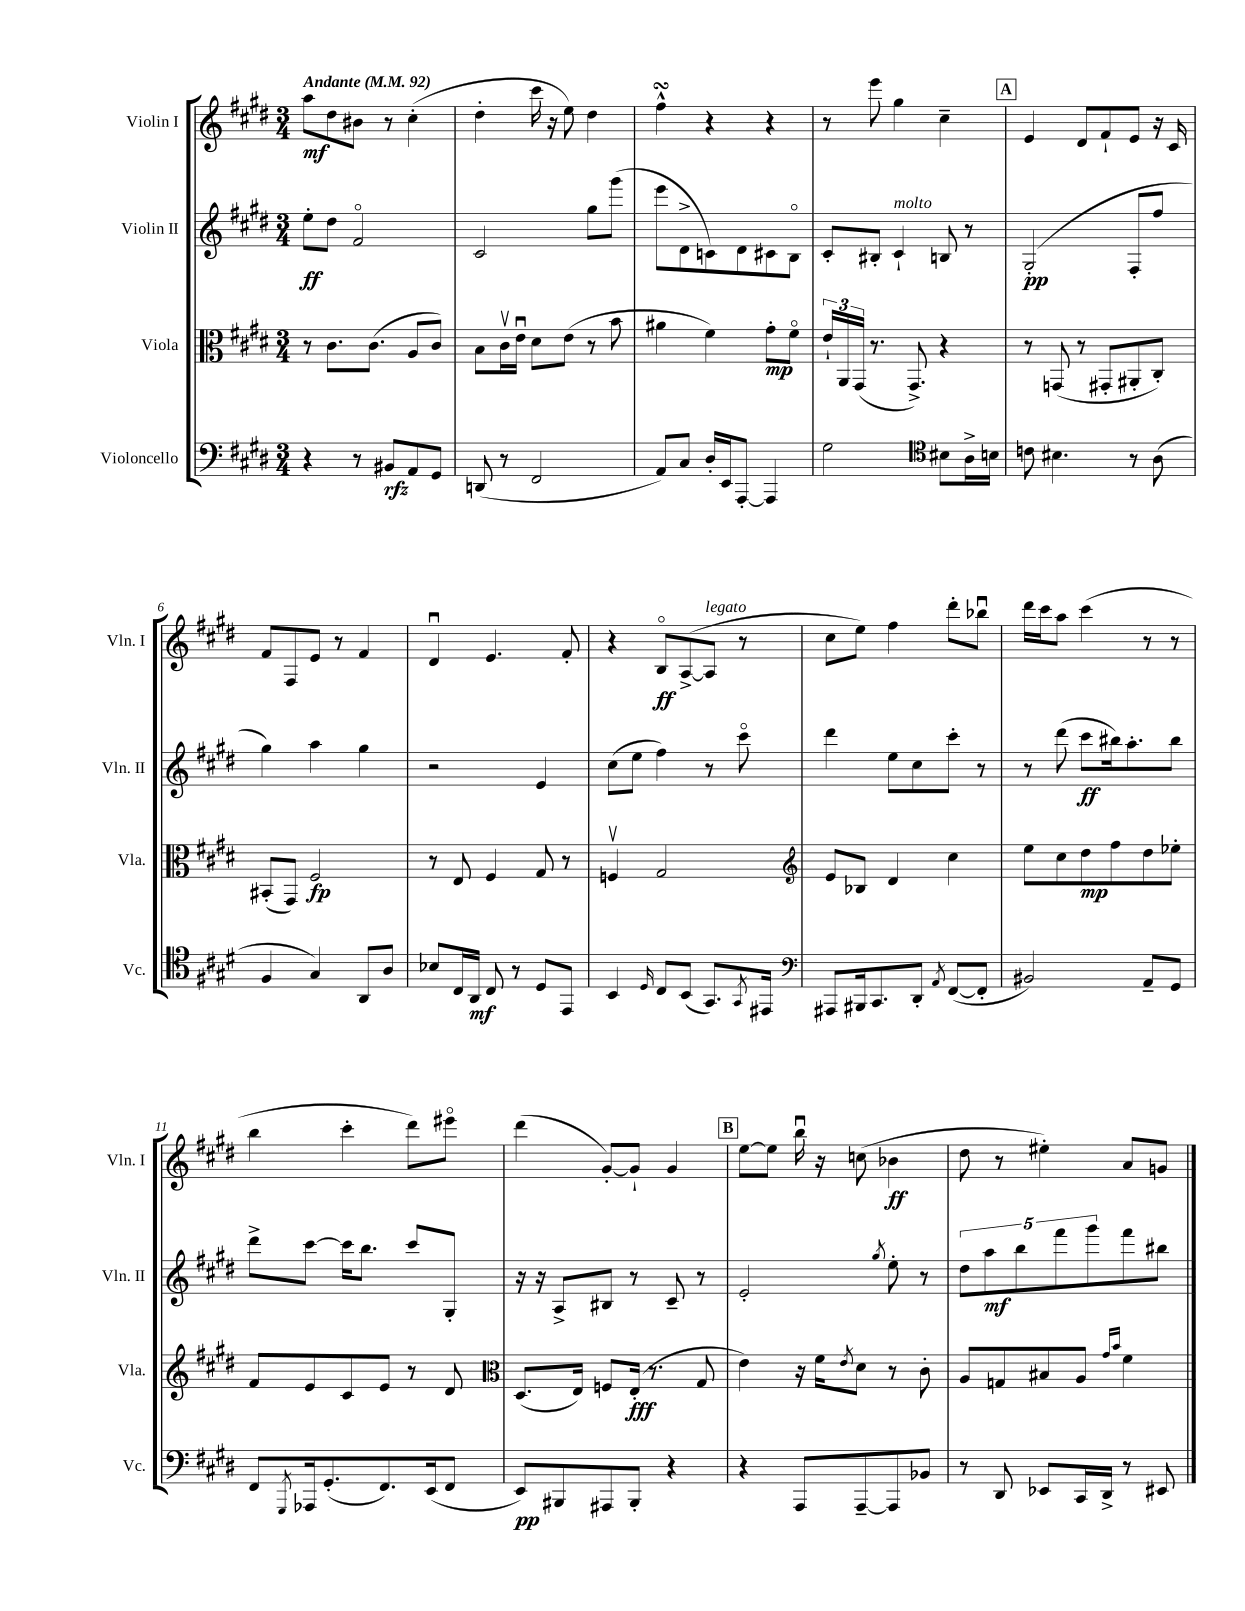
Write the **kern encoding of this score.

**kern	**kern	**kern	**kern
*staff4	*staff3	*staff2	*staff1
*clefF4	*clefC3	*clefG2	*clefG2
*k[f#c#g#d#]	*k[f#c#g#d#]	*k[f#c#g#d#]	*k[f#c#g#d#]
*M3/4	*M3/4	*M3/4	*M3/4
*MM92	*MM92	*MM92	*MM92
4r	8r	8ee'\L	8aa\L
.	8.c#\L	8dd#\J	8dd#\
8r	.	2f#o/	8b#\J
.	(8.c#\J	.	.
8BB#/L	.	.	8r
8AA/	8A/L	.	(4cc#'\
8GG#/J	8c#/J)	.	.
=	=	=	=
(8DD/	8B\L	2c#/	4dd#'\
8r	16c#v\L	.	.
.	16eu\JJ	.	.
2FF#/	8d#\L	.	16ccc#\
.	.	.	16r
.	(8e\J	.	8ee\)
.	8r	8gg#\L	4dd#\
.	8b\	(8ggg#\J	.
=	=	=	=
8AA/L)	4a#\	8eee\L	4ff#^^\
8C#/J	.	8d#^\	.
16D#'/LL	4f#\)	8c\)	4r
16EE/J	.	.	.
[8AAA'/J	.	8d#\	.
4AAA/]	8g#'\L	8c#\	4r
.	8f#o\J	8Bo\J	.
=	=	=	=
2G#\	24e`/LL	8c#'/L	8r
.	24AA/	.	.
.	(24GG#/JJ	.	.
.	8.r	8B#'/J	8eee\
.	.	4c#`/	4gg#\
.	8.GG#^/)	.	.
*clefC4	*	*	*
8B#\L	4r	8B/	4cc#~\
16A^\L	.	8r	.
16B\JJ	.	.	.
=	=	=	=
8c\	8r	(2G#'/	4e/
4.B#\	(8GG/	.	.
.	8r	.	8d#/L
.	8GG#'/L	.	8f#`/
8r	8AA#'/	8F#'/L	8e/J
(8A\	8C#'/J)	8ff#/J	16r
.	.	.	16c#/
=	=	=	=
4F#/	(8BB#'/L	4gg#\)	8f#/L
.	8GG#/J)	.	8F#/
4G#/)	2F#/	4aa\	8e/J
.	.	.	8r
8AA/L	.	4gg#\	4f#/
8A/J	.	.	.
=	=	=	=
8B-/L	8r	2r	4d#u/
16C#/L	8E/	.	.
16AA/JJ	.	.	.
8C#/	4F#/	.	4.e/
8r	.	.	.
8D#/L	8G#/	4e/	.
8EE/J	8r	.	8f#'/
=	=	=	=
4BB/	4Fv/	(8cc#\L	4r
.	.	8ee\J	.
16qqD#/	.	.	.
8C#/L	2G#/	4ff#\)	8Bo/L
(8BB/J	.	.	([8A^/
8.GG#/L)	.	8r	8A/]J
.	.	8ccc#o\	8r
8qGG#/	.	.	.
16EE#/Jk	.	.	.
=	=	=	=
*clefF4	*clefG2	*	*
8AAA#/L	8e/L	4ddd#\	8cc#\L
16BBB#/k	8B-/J	.	8ee\J)
8.CC#/	.	.	.
.	4d#/	8ee\L	4ff#\
8DD#'/J	.	8cc#\	.
8qAA/	.	.	.
([8FF#/L	4cc#\	8ccc#'\J	8ddd#'\L
8FF#'/]J	.	8r	8bb-u\J
=	=	=	=
2BB#/)	8ee\L	8r	16ddd#\LL
.	.	.	16ccc#\J
.	8cc#\	(8ddd#\	8aa\J
.	8dd#\	8ccc#\L	(4ccc#\
.	8ff#\	16bb#\k)	.
.	.	8.aa'\	.
8AA~/L	8dd#\	.	8r
8GG#/J	8ee-'\J	8bb#\J	8r
=	=	=	=
8FF#/L	8f#/L	8ddd#^\L	4bb\
8qGGG#/	.	.	.
16AAA-/k	8e/	[8ccc#\J	.
(8.GG#'/	.	.	.
.	8c#/	16ccc#\]LK	4ccc#'\
.	.	8.bb\J	.
8.FF#/)	8e/J	.	.
.	8r	8ccc#/L	8ddd#\L)
(16EE/k	.	.	.
8FF#/J	8d#/	8G#'/J	8eee#o\J
=	=	=	=
*	*clefC3	*	*
8EE/L)	(8.D#/L	16r	(4ddd#\
.	.	16r	.
8BBB#/	.	8A^/L	.
.	16E/Jk)	.	.
8AAA#/	8F/L	8B#/J	[8g#'/L)
8BBB#'/J	(16E'/Jk	8r	8g#`/]J
.	8.r	.	.
4r	.	8c#~/	4g#/
.	8G#/	8r	.
=	=	=	=
4r	4e\)	2e'/	[8ee\L
.	.	.	8ee\]J
8AAA/L	16r	.	16bbu\
.	16f#\LK	.	16r
.	8qe/	.	.
[8AAA~/	8d#\J	.	(8cc\
.	.	8qgg#/	.
8AAA/]	8r	8ee'\	4b-\
8BB-/J	8c#'\	8r	.
=	=	=	=
8r	8A/L	10dd#\L	8dd#\
.	.	10aa\	.
8DD#/	8G/	.	8r
.	.	10bb\	.
8EE-/L	8B#/	.	4ee#'\)
.	.	10fff#\	.
16CC#/L	8A/J	.	.
.	.	10ggg#\	.
16DD#^/JJ	.	.	.
.	16qqg#/LL	.	.
.	16qqb/JJ	.	.
8r	4f#\	8fff#\	8a/L
8EE#/	.	8bb#\J	8g/J
==	==	==	==
*-	*-	*-	*-
